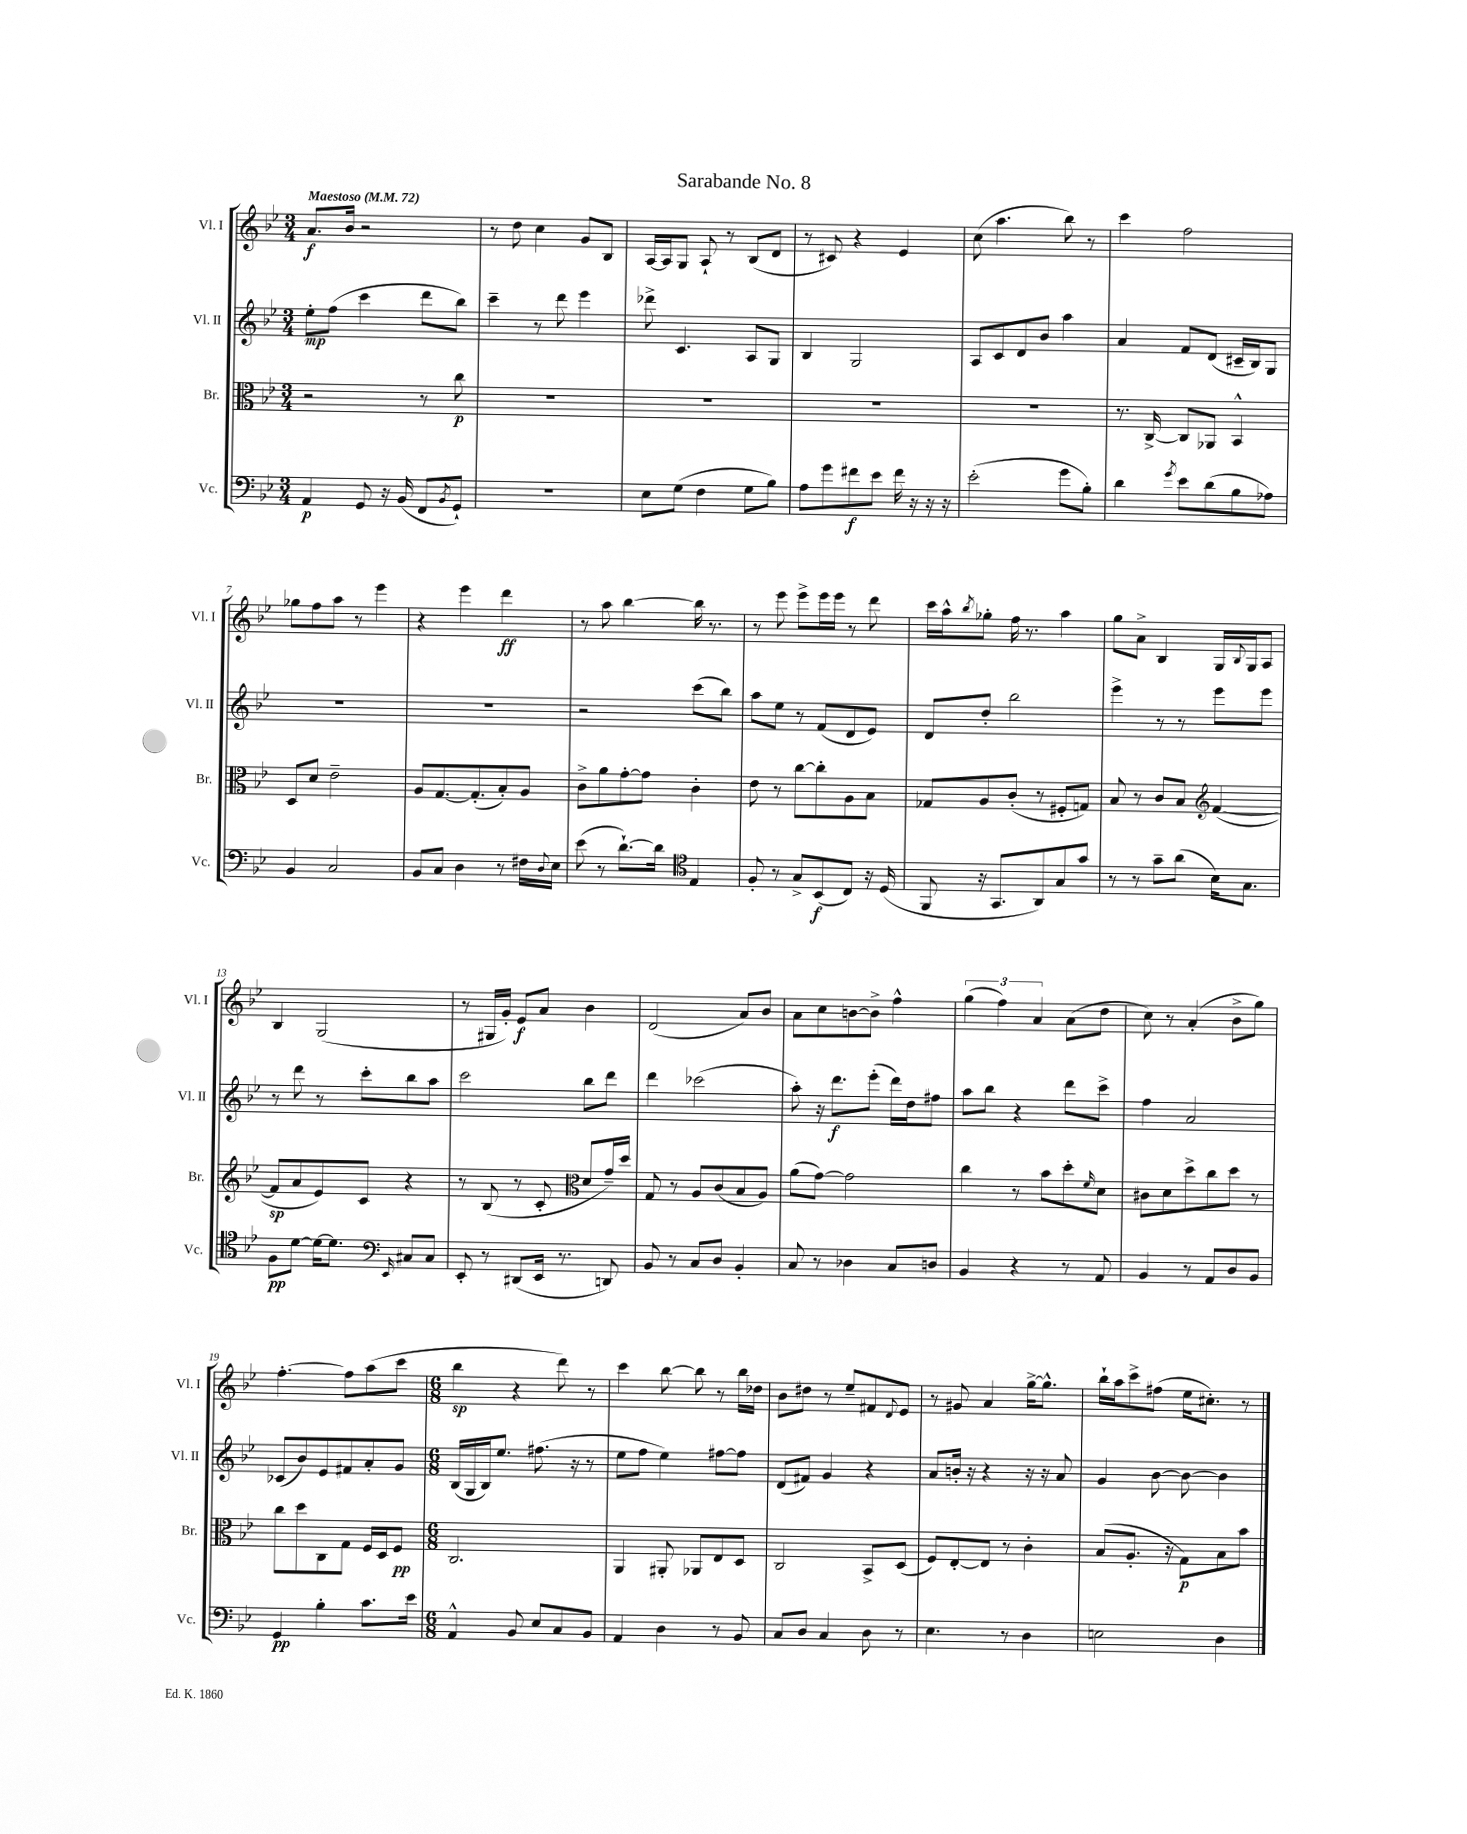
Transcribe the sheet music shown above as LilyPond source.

\header { title = "Sarabande No. 8" }
<<
\new StaffGroup <<
\new Staff = "s0" \with { instrumentName = "Vl. I" shortInstrumentName = "Vl. I" } {
    \clef treble \key bes \major \numericTimeSignature \time 3/4 \tempo "Maestoso" 4 = 72
    a'8.\f bes'16 r2 |
    r8 d''8 c''4 g'8 bes8 |
    a16~ a16 g8 a8-! r8 bes8( d'8 |
    r8 cis'8) r4 ees'4 |
    c''8( a''4. bes''8) r8 |
    c'''4 f''2 |
    ges''8 f''8 a''8 r8 ees'''4 |
    r4 ees'''4 d'''4\ff |
    r8 a''8 bes''4~ bes''16 r8. |
    r8 ees'''8 ees'''8-> ees'''16 ees'''16 r8 d'''8 |
    c'''16 a''16-^ \acciaccatura { bes''8 } ges''8-. f''16 r8. a''4 |
    g''8 a'8-> bes4 g16 \appoggiatura { bes8 } g16 a8 |
    bes4 g2( |
    r8 gis16 g'16-.) ees'8\f a'8 bes'4 |
    d'2( a'8) bes'8 |
    a'8 c''8 b'8~ b'8-> f''4-^ |
    \tuplet 3/2 { g''4( f''4) a'4 } a'8( d''8 |
    c''8) r8 a'4-.( bes'8-> g''8) |
    f''4.~-. f''8 a''8( c'''8 |
    \numericTimeSignature \time 6/8 bes''4\sp r4 d'''8) r8 |
    c'''4 bes''8~ bes''8 r8 bes''16 des''16 |
    bes'8 dis''8 r8 ees''8-- fis'8 \appoggiatura { d'8 } ees'8 |
    r8 gis'8 a'4 g''16~-> g''8.-^ |
    bes''16-! a''16 c'''8-> fis''8( ees''16 cis''8.-.) r8 \bar "|." |
}
\new Staff = "s1" \with { instrumentName = "Vl. II" shortInstrumentName = "Vl. II" } {
    \clef treble \key bes \major \numericTimeSignature \time 3/4
    ees''8-.\mp f''8( c'''4 d'''8 bes''8) |
    c'''4-- r8 d'''8 ees'''4 |
    des'''8-> c'4. a8 g8 |
    bes4 g2 |
    a8 c'8 d'8 bes'8 a''4 |
    a'4 f'8 d'8( cis'16-- bes16) g8 |
    R2. |
    R2. |
    r2 c'''8( bes''8) |
    a''8 ees''8 r8 f'8( d'8 ees'8) |
    d'8 d''8-. bes''2 |
    ees'''4-> r8 r8 ees'''8 ees'''8 |
    r8 d'''8 r8 c'''8-. bes''8 a''8 |
    c'''2 bes''8 d'''8 |
    d'''4 ces'''2( |
    a''8-.) r16 d'''8.\f ees'''8-.( d'''16) d''16 fis''8 |
    a''8 bes''8 r4 d'''8 c'''8-> |
    f''4 a'2 |
    ces'8( bes'8) ees'8 fis'8 a'8-. g'8 |
    \numericTimeSignature \time 6/8 bes16( g16 bes16) ees''8. fis''8.( r16 r8 |
    ees''8 f''8 ees''4) fis''8~ fis''8 |
    d'8( fis'8) g'4 r4 |
    a'8 b'16-. r16 r4 r16 r16 a'8 |
    g'4 bes'8~ bes'8~ bes'4 \bar "|." |
}
\new Staff = "s2" \with { instrumentName = "Br." shortInstrumentName = "Br." } {
    \clef alto \key bes \major \numericTimeSignature \time 3/4
    r2 r8 c''8\p |
    R2. |
    R2. |
    R2. |
    R2. |
    r8. c16~-> c8 aes,8 bes,4-^ |
    d8 d'8 ees'2-- |
    a8 g8.~ g8.-.( bes8-.) a8 |
    c'8-> a'8 g'8~-. g'8 c'4-. |
    ees'8 r8 c''8~ c''8-. a8 bes8 |
    ges8 a8 c'8-.( r8 fis8-. g8) |
    bes8 r8 c'8 bes8 \clef treble f'4~( |
    f'8\sp a'8 ees'8) c'8 r4 |
    r8 bes8( r8 c'8-. d'8 g'16--) d''16 |
    \clef alto g8 r8 a8 c'8( bes8 a8) |
    a'8( g'8~) g'2 |
    c''4 r8 bes'8 d''8-. \grace { f'16 } d'8 |
    cis'8 d'8 d''8-> c''8 d''8 r8 |
    c''8 d''8 c8 g8 f16 d16 f8\pp |
    \numericTimeSignature \time 6/8 c2. |
    a,4 ais,8-. aes,8 ees8 d8 |
    c2 bes,8-> d8( |
    f8) ees8~-. ees8 r8 c'4-. |
    bes8( a8.-. r16 g8\p) bes8 bes'8 \bar "|." |
}
\new Staff = "s3" \with { instrumentName = "Vc." shortInstrumentName = "Vc." } {
    \clef bass \key bes \major \numericTimeSignature \time 3/4
    a,4\p g,8 r16 bes,16( f,8 \acciaccatura { bes,8 } g,8-!) |
    R2. |
    ees8 g8( f4 g8 bes8) |
    a8 g'8 fis'8\f ees'8 fis'16 r16 r16 r16 |
    ees'2-.( g'8 bes8-.) |
    d'4 \acciaccatura { g'8 } ees'8 d'8( bes8 aes8) |
    bes,4 c2 |
    bes,8 c8 d4 r8 fis16 \appoggiatura { d8 } ees16 |
    ees'8( r8 d'8.~-!) d'16 \clef tenor ees4 |
    f8-. r8 g8-> bes,8\f( c8) r16 d16( |
    f,8 r16 g,8. a,8) g8 g'8 |
    r8 r8 g'8-- a'8( bes16) g8. |
    f8\pp d'8~ d'16~ d'8. \grace { bes,16 } cis8 cis8 |
    \clef bass ees,8-. r8 dis,8( ees,16 r8. d,8) |
    bes,8 r8 c8 d8 bes,4-. |
    c8 r8 des4 c8 d8 |
    bes,4 r4 r8 a,8 |
    bes,4 r8 a,8 d8 bes,8 |
    g,4\pp bes4-. c'8. ees'16 |
    \numericTimeSignature \time 6/8 a,4-^ bes,8 ees8 c8 bes,8 |
    a,4 d4 r8 bes,8 |
    c8 d8 c4 d8 r8 |
    ees4. r8 d4 |
    e2 d4 \bar "|." |
}
>>
>>
